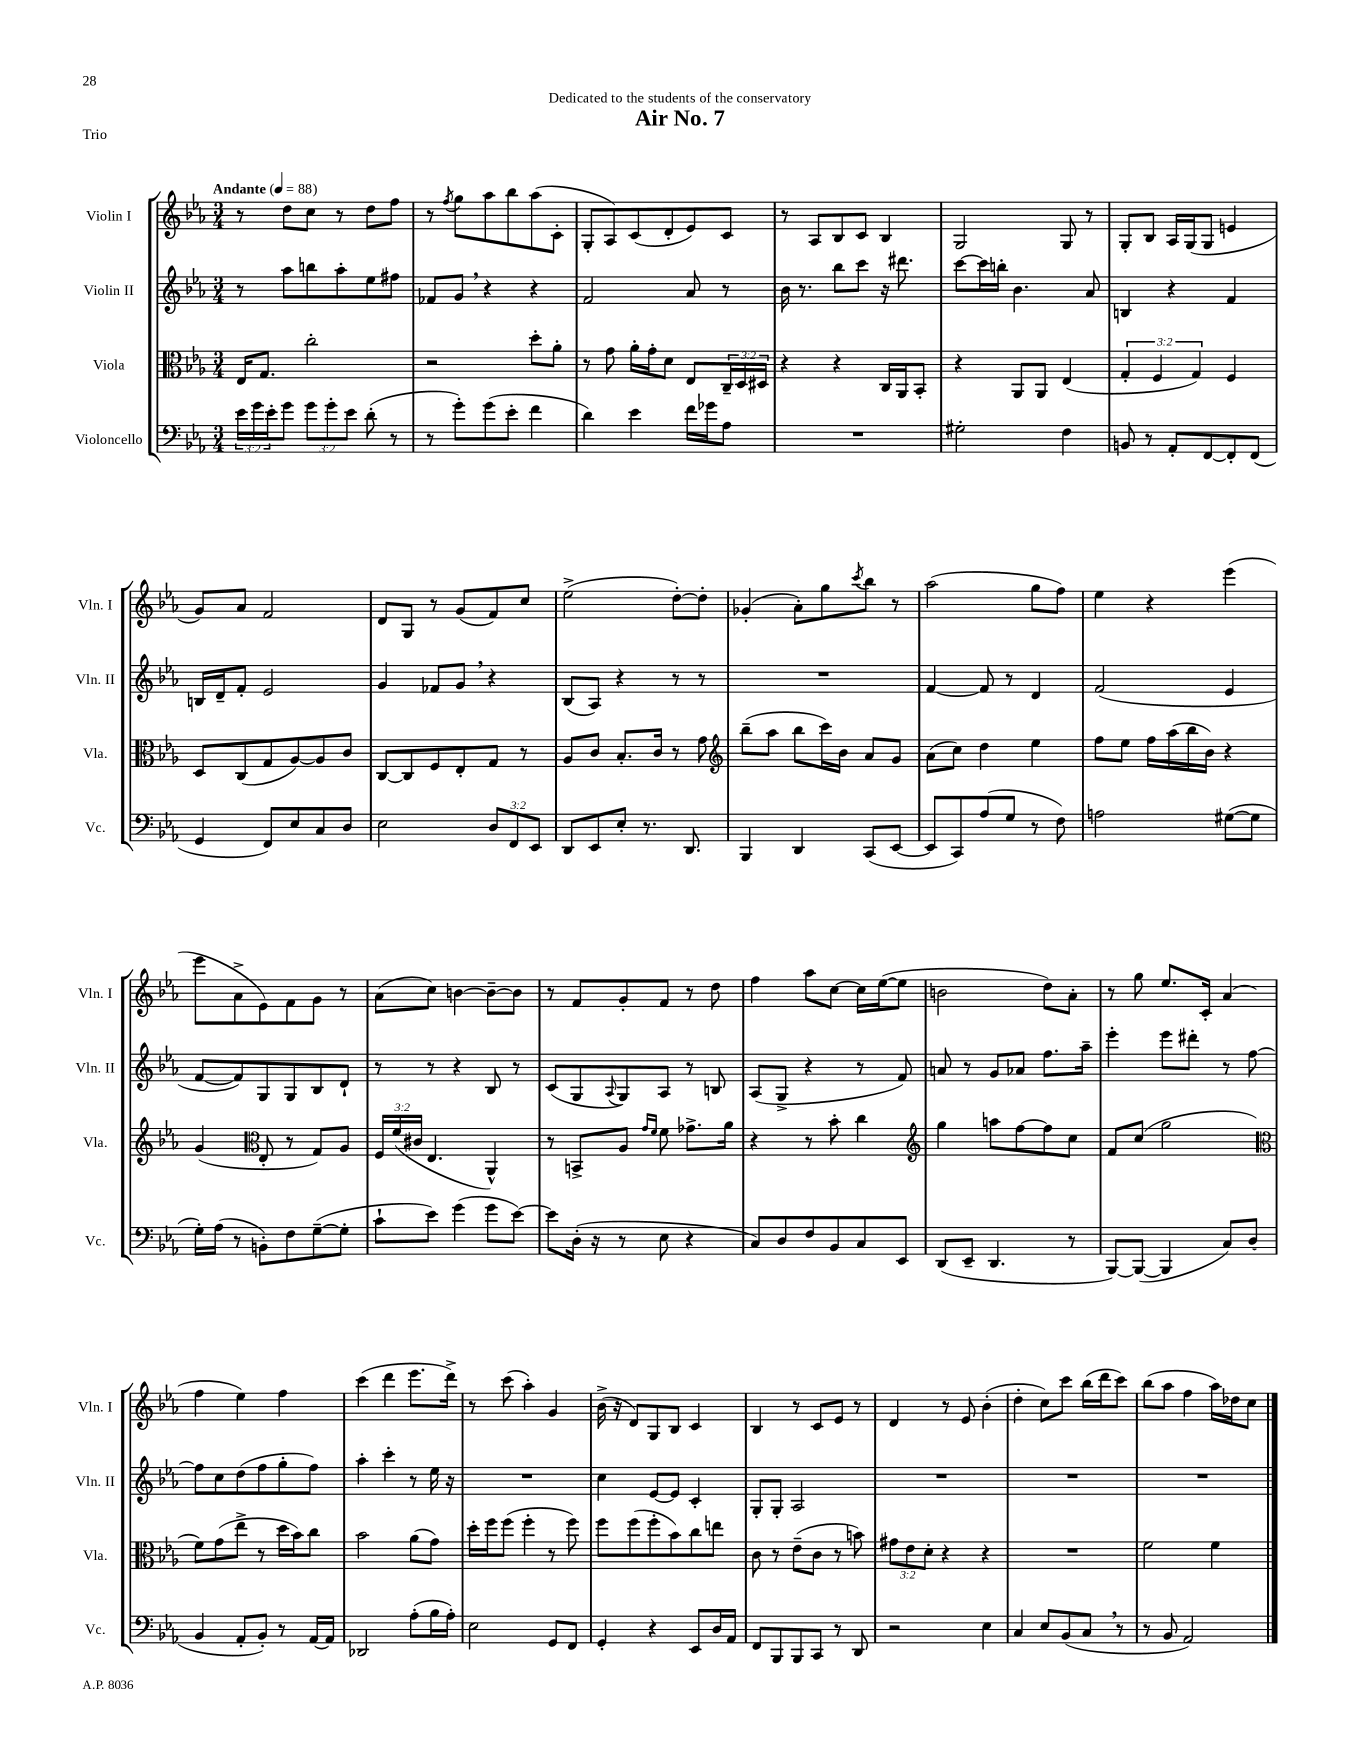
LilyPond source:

\header { title = "Air No. 7" dedication = "Dedicated to the students of the conservatory" piece = "Trio" }
<<
\new StaffGroup <<
\new Staff = "s0" \with { instrumentName = "Violin I" shortInstrumentName = "Vln. I" } {
    \clef treble \key ees \major \numericTimeSignature \time 3/4 \tempo "Andante" 4 = 88
    r8 d''8 c''8 r8 d''8 f''8 |
    r8 \acciaccatura { f''8 } g''8 aes''8 bes''8 aes''8( c'8-. |
    g8-. aes8) c'8( d'8-. ees'8) c'8 |
    r8 aes8 bes8 c'8 bes4 |
    g2 g8 r8 |
    g8-. bes8 aes16 g16( g8 e'4 |
    g'8) aes'8 f'2 |
    d'8 g8 r8 g'8( f'8) c''8 |
    ees''2->( d''8~-.) d''8-. |
    ges'4-.( aes'8-.) g''8 \acciaccatura { c'''8 } bes''8 r8 |
    aes''2( g''8 f''8) |
    ees''4 r4 ees'''4( |
    ees'''8 aes'8-> ees'8) f'8 g'8 r8 |
    aes'8( c''8) b'4~ b'8~-- b'8 |
    r8 f'8 g'8-. f'8 r8 d''8 |
    f''4 aes''8 c''8~ c''16 ees''16~( ees''8 |
    b'2 d''8) aes'8-. |
    r8 g''8 ees''8. c'16-. aes'4( |
    f''4 ees''4) f''4 |
    c'''4( d'''4 ees'''8. d'''16->) |
    r8 c'''8( aes''4-.) g'4 |
    bes'16->( r16 d'8) g8 bes8 c'4 |
    bes4 r8 c'8 ees'8 r8 |
    d'4 r8 ees'8 bes'4-.( |
    d''4-. c''8) c'''8 bes''16( d'''16 c'''8) |
    bes''8( aes''8 f''4 aes''16) des''16 c''8 \bar "|." |
}
\new Staff = "s1" \with { instrumentName = "Violin II" shortInstrumentName = "Vln. II" } {
    \clef treble \key ees \major \numericTimeSignature \time 3/4
    r8 aes''8 b''8 aes''8-. ees''8 fis''8 |
    fes'8 g'8 \breathe r4 r4 |
    f'2 aes'8 r8 |
    bes'16 r8. bes''8 c'''8 r16 dis'''8. |
    c'''8~ c'''16 b''16-. bes'4. aes'8 |
    b4 r4 f'4 |
    b16 d'16-- f'8-. ees'2 |
    g'4 fes'8 g'8 \breathe r4 |
    bes8( aes8) r4 r8 r8 |
    R2. |
    f'4~ f'8 r8 d'4 |
    f'2( ees'4 |
    f'8~ f'8) g8 g8 bes8 d'8-! |
    r8 r8 r4 bes8 r8 |
    c'8( g8 \appoggiatura { aes8 } g8) aes8 r8 b8 |
    aes8( g8-> r4 r8 f'8) |
    a'8 r8 g'8 aes'8 f''8. aes''16-- |
    ees'''4-. ees'''8 dis'''8-. r8 f''8~ |
    f''8 c''8 d''8( f''8 g''8-. f''8) |
    aes''4-. c'''4-. r8 ees''16 r16 |
    R2. |
    c''4 ees'8~ ees'8 c'4-. |
    g8-. g8-. aes2 |
    R2. |
    R2. |
    R2. \bar "|." |
}
\new Staff = "s2" \with { instrumentName = "Viola" shortInstrumentName = "Vla." } {
    \clef alto \key ees \major \numericTimeSignature \time 3/4 \override Staff.TupletNumber.text = #tuplet-number::calc-fraction-text
    ees16 g8. c''2-. |
    r2 d''8-. aes'8-. |
    r8 g'8 aes'16-. g'16-. d'8 ees8 \tuplet 3/2 { c16-- d16 dis16 } |
    r4 r4 c16 aes,16 bes,8-. |
    r4 aes,8 aes,8 ees4( |
    \tuplet 3/2 { g4-. f4 g4) } f4 |
    d8 c8( g8 aes8~) aes8 c'8 |
    c8~ c8 f8 ees8-. g8 r8 |
    aes8 c'8 bes8.-. c'16 r8 g'8 |
    \clef treble bes''8--( aes''8 bes''8 c'''16) bes'16 aes'8 g'8 |
    aes'8( c''8) d''4 ees''4 |
    f''8 ees''8 f''16 aes''16( bes''16 bes'16) r4 |
    g'4( \clef alto ees8-. r8 g8) aes8 |
    \tuplet 3/2 { f16 f'16( cis'16 } ees4. aes,4-^) |
    r8 b,8-> aes8 \grace { g'16 f'16 } f'8 ges'8.-> aes'16 |
    r4 r8 bes'8-. c''4 |
    \clef treble g''4 a''8 f''8~ f''8 c''8 |
    f'8 c''8( g''2 |
    \clef alto f'8) g'8( ees''8-> r8 d''16 bes'16) c''8 |
    bes'2 aes'8( g'8) |
    d''16-. f''16 f''8( f''4-. r8 f''8) |
    f''8 f''8( f''8-. bes'8) c''8 e''8 |
    c'8 r8 ees'8--( c'8 r8 b'8) |
    \tuplet 3/2 { gis'8 ees'8 d'8-. } r4 r4 |
    R2. |
    f'2 f'4 \bar "|." |
}
\new Staff = "s3" \with { instrumentName = "Violoncello" shortInstrumentName = "Vc." } {
    \clef bass \key ees \major \numericTimeSignature \time 3/4 \override Staff.TupletNumber.text = #tuplet-number::calc-fraction-text
    \tuplet 3/2 { ees'16 g'16 ees'16-. } g'8 \tuplet 3/2 { g'8 g'8-. ees'8 } d'8-.( r8 |
    r8 g'8-.) g'8( ees'8-. f'4 |
    d'4) ees'4 f'16 ges'16 aes8 |
    R2. |
    gis2-. f4 |
    b,8 r8 aes,8-. f,8~ f,8-. f,8( |
    g,4 f,8) ees8 c8 d8 |
    ees2 \tuplet 3/2 { d8 f,8 ees,8 } |
    d,8 ees,8 ees8-. r8. d,8. |
    bes,,4 d,4 c,8( ees,8~ |
    ees,8 c,8) aes8( g8 r8 f8) |
    a2 gis8~( gis8 |
    g16-.) aes16( r8 b,8-.) f8 g8~--( g8-. |
    c'8-! ees'8) g'4( g'8 ees'8~) |
    ees'8 d16-.( r16 r8 ees8 r4 |
    c8) d8 f8 bes,8 c8 ees,8 |
    d,8( ees,8-- d,4. r8 |
    bes,,8~) bes,,8~( bes,,4 c8) d8( |
    bes,4 aes,8-. bes,8-.) r8 aes,16~ aes,16 |
    des,2 aes8-.( bes16 aes16-.) |
    ees2 g,8 f,8 |
    g,4-. r4 ees,8 d16 aes,16 |
    f,8 bes,,8 bes,,8 c,8 r8 d,8 |
    r2 ees4 |
    c4 ees8 bes,8( c8 \breathe r8 |
    r8 bes,8 aes,2) \bar "|." |
}
>>
>>
\layout { \context { \Score \remove "Bar_number_engraver" } }
